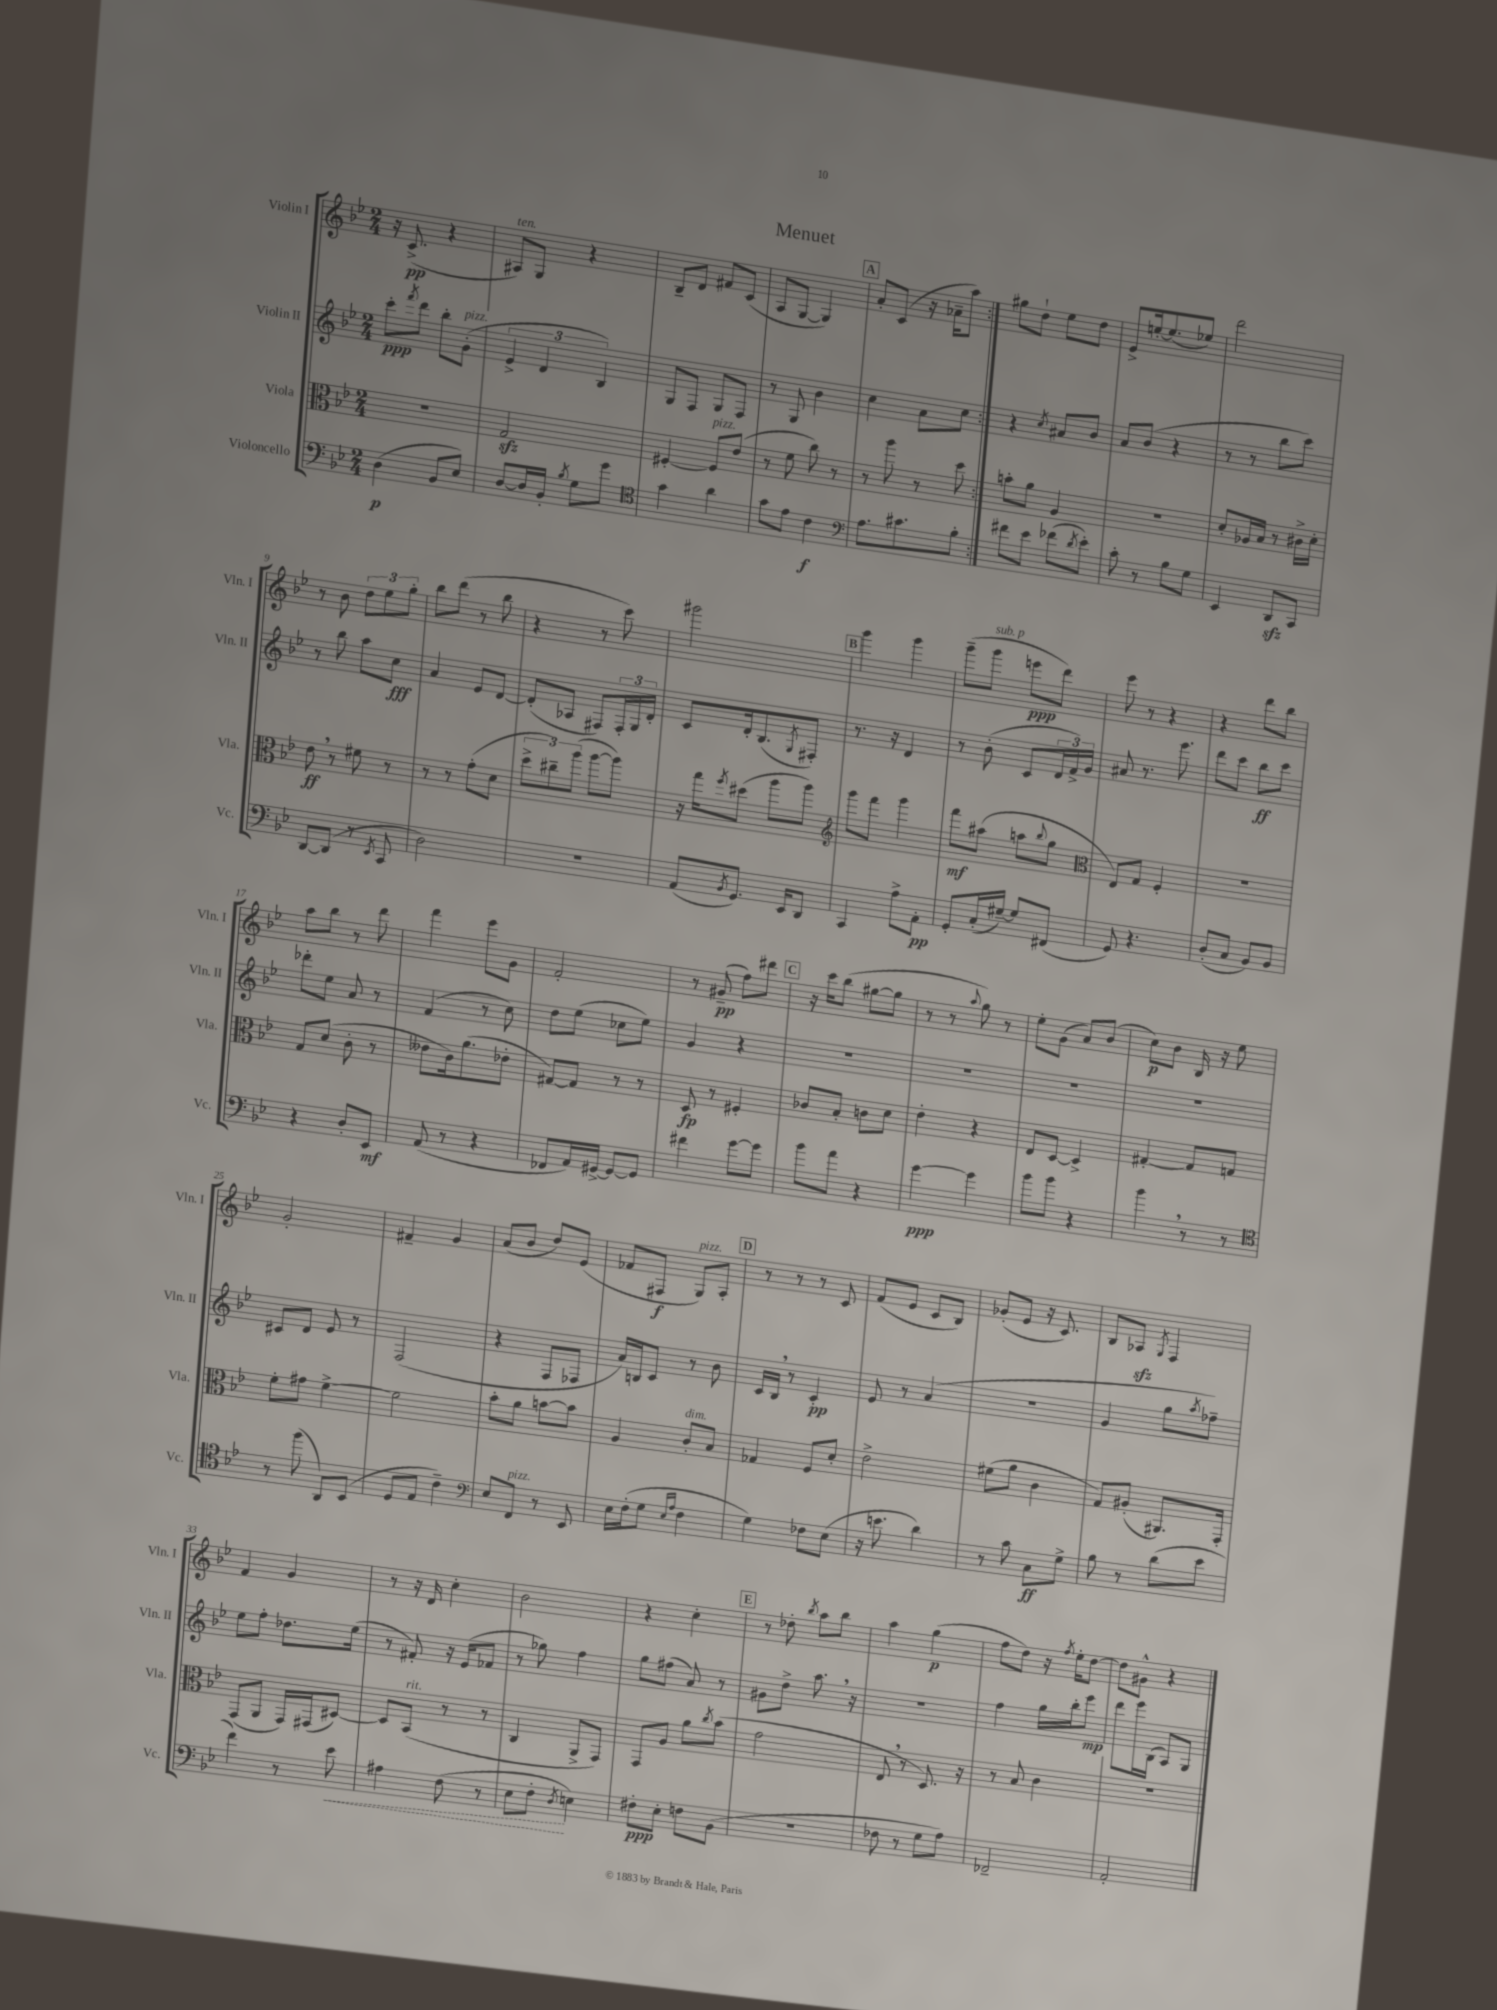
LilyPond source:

\header { title = "Menuet" }
<<
\new StaffGroup <<
\new Staff = "s0" \with { instrumentName = "Violin I" shortInstrumentName = "Vln. I" } {
    \clef treble \key bes \major \numericTimeSignature \time 2/4
    \repeat volta 2 { r16 c'8.->\pp( r4 |
    ais8^\markup { \italic "ten." }) g8 r4 |
    bes8-- d'8 fis'8 c'8( |
    a8 g8~ g4) |
    \mark \markup { \box "A" } a'8-. c'8( r16 aes'16-- a''8) | }
    gis''8 d''8-! ees''8 d''8 |
    ees'8-> e''16~-. e''8.( ees''8) |
    d'''2 |
    r8 bes'8 \tuplet 3/2 { d''8 ees''8 g''8-. } |
    bes''8 d'''8( r8 bes''8 |
    r4 r8 c'''8) |
    gis'''2 |
    \mark \markup { \box "B" } g'''4 g'''4 |
    g'''8--( g'''8^\markup { \italic "sub. p" } e'''8\ppp d'''8) |
    ees'''8 r8 r4 |
    r4 d'''8 bes''8 |
    a''8 bes''8 r8 d'''8 |
    f'''4 ees'''8 g'8 |
    f'2-. |
    r8 gis'8--\pp( f''8) dis'''8 |
    \mark \markup { \box "C" } r16 c'''16 bes''8( gis''8~ gis''8 |
    r8 r8 \appoggiatura { a''8 } g''8) r8 |
    ees''8-. g'8( a'8) bes'8( |
    c''8\p) bes'8 bes16 r16 ees''8 |
    g'2-. |
    fis'4-- g'4 |
    a'8( bes'8 d''8) ees'8( |
    fes'8 fis8\f g8^\markup { \italic "pizz." }) a8-. |
    \mark \markup { \box "D" } r8 r8 r8 c'8 |
    f'8( ees'8 c'8 bes8) |
    ges'8-.( ees'8 r16 c'8.) |
    bes8 aes8\sfz \acciaccatura { g8 } f4 |
    f'4 g'4 |
    r8 r16 d'16 c''4-. |
    bes'2 |
    r4 c''4-. |
    \mark \markup { \box "E" } r8 des''8-. \acciaccatura { bes''8 } a''8 bes''8 |
    a''4 g''4\p( |
    f''8 d''8) r16 \acciaccatura { f''8 } ees''16-. d''8~ |
    d''8 gis'8-^ r4 \bar "|." |
}
\new Staff = "s1" \with { instrumentName = "Violin II" shortInstrumentName = "Vln. II" } {
    \clef treble \key bes \major \numericTimeSignature \time 2/4
    \repeat volta 2 { c'''8-.\ppp \acciaccatura { f'''8 } d'''8 bes''8-. g'8-.^\markup { \italic "pizz." }( |
    \tuplet 3/2 { ees'4-> d'4 bes4) } |
    g8 f8 g8 f8 |
    r8 g8 bes'4 |
    \mark \markup { \box "A" } c''4 a'8 c''8 | }
    r4 \acciaccatura { c''8 } ais'8 bes'8 |
    a'8 bes'8( r4 |
    r8 r8 bes''8 c'''8) |
    r8 bes''8 a''8 c''8\fff |
    a'4 ees'8 d'8~ |
    d'8-.( aes8 fis8) \tuplet 3/2 { fis16-. g16 d'16-. } |
    c'8 d'16-. bes8.( \acciaccatura { g8 } fis8-.) |
    \mark \markup { \box "B" } r8. r16 d'4 |
    r8 bes'8-.( c'8 \tuplet 3/2 { d'16 f'16->) g'16 } |
    ais'8 r8. ees'''8. |
    d'''8 c'''8 bes''8\ff c'''8 |
    des'''8-. ees''8 a'8 r8 |
    f'4( r8 c''8) |
    d''8 ees''8( ces''8 ees''8) |
    g'4 r4 |
    \mark \markup { \box "C" } R2 |
    R2 |
    R2 |
    R2 |
    cis'8 d'8 ees'8 r8 |
    f2( |
    r4 f8 fes8 |
    a'16) b16 c'8 r8 bes'8 |
    \mark \markup { \box "D" } c'16 bes16 \breathe r8 c'4-.\pp |
    ees'8 r8 a'4( |
    R2 |
    g'4 g''8 \acciaccatura { a''8 } fes''8--) |
    ees''8 f''8-. des''8. ees''16( |
    r8 fis'8-.) r16 ees'16( fes'8 |
    r8 ges''8) f''4 |
    g''8 fis''8( a'8) r8 |
    \mark \markup { \box "E" } gis'8 d''8-> a''8. \breathe r16 |
    R2 |
    f''4 g''16 bes''16-. ees'''8\mp |
    d'''8 ees'''16 bes16( a8) g8 \bar "|." |
}
\new Staff = "s2" \with { instrumentName = "Viola" shortInstrumentName = "Vla." } {
    \clef alto \key bes \major \numericTimeSignature \time 2/4
    \repeat volta 2 { r2 |
    g2\sfz |
    fis4~-. fis8^\markup { \italic "pizz." } ees'8( |
    r8 f'8 c''8) r8 |
    \mark \markup { \box "A" } r8 a''8 r8 d''8 | }
    b'8-. a'8 a4 |
    R2 |
    d'8-. aes16 bes16 r8 cis'16-> d'16-. |
    ees'8\ff \breathe r8 fis'8 r8 |
    r8 r8 g'8-.( d'8 |
    \tuplet 3/2 { d''8-> cis''8--) a''8( } a''8~ a''8) |
    r16 g''16 \acciaccatura { f''8 } dis''8( a''8 a''8) |
    \mark \markup { \box "B" } \clef treble g'''8 f'''8 g'''4 |
    f'''8\mf ais''8( a''8 \appoggiatura { bes''8 } g''8 |
    \clef alto ees8) g8 f4-. |
    R2 |
    g8 d'8( c'8-. r8 |
    eeses'8 c'16) a'8.( ees'8-. |
    gis8~) gis8 r8 r8 |
    d8\fp r8 fis4-. |
    \mark \markup { \box "C" } ces'8 bes8-. c'8 d'8 |
    ees'4-. r4 |
    ees8 d8~ d4-> |
    gis4~-. gis8 g8 |
    f'8-. gis'8 f'4~-> |
    f'2 |
    bes'8-. a'8 b'8~ b'8 |
    a4 c'8-.^\markup { \italic "dim." } bes8 |
    \mark \markup { \box "D" } ges4 f8 d'8-. |
    ees'2-> |
    fis'8( a'8 c'4 |
    g8) ais8-.( ais,8.) g,16-. |
    g,8( a,8 g,16) gis,16( dis8~) |
    dis8 bes,8^\markup { \italic "rit." }( r8 r8 |
    c4 a,8-> g,8) |
    g,8 a8 a'8 \acciaccatura { c''8 } bes'8( |
    \mark \markup { \box "E" } g'2 |
    ees8 \breathe r8 d8.) r16 |
    r8 bes8 c'4 |
    R2 \bar "|." |
}
\new Staff = "s3" \with { instrumentName = "Violoncello" shortInstrumentName = "Vc." } {
    \clef bass \key bes \major \numericTimeSignature \time 2/4
    \repeat volta 2 { d4\p( bes,8 ees8) |
    d8~ d16 bes,16-. \acciaccatura { bes8 } g8 g'8 |
    \clef tenor g'4 a'4 |
    g'8 ees'8 c'4\f |
    \mark \markup { \box "A" } \clef bass a8. cis'8. bes8-. | }
    fis'8 ees'8 fes'8( \acciaccatura { d'8 } ees'8-.) |
    c'8-. r8 bes8 g8 |
    ees,4 d,8\sfz c,8 |
    d,8~ d,8( r8 \acciaccatura { ees,8 } c,8 |
    d2) |
    r2 |
    a,8( \acciaccatura { bes,8 } g,8.) ees,16 d,8 |
    \mark \markup { \box "B" } c,4 a8-> a,8-.\pp |
    g,8-. c16-.( gis16~--) gis8 fis,8( |
    g,8) r4. |
    d8-.( c8 bes,8) bes,8 |
    r4 d8-. ees,8\mf |
    a,8( r8 r4 |
    fes,8 a,16) gis,16~-> gis,8~ gis,8 |
    fis'4 g'8~ g'8 |
    \mark \markup { \box "C" } bes'8 a'8 r4 |
    g'4~\ppp g'4 |
    bes'8 bes'8 r4 |
    bes'4 \breathe r8 r8 |
    \clef tenor r8 f''8( a,8) bes,8( |
    d8 ees8 c'4--) |
    \clef bass ees8 f,8^\markup { \italic "pizz." } r8 ees,8 |
    ees16 f16-.( g8 \grace { ees16 a16 } f4 |
    \mark \markup { \box "D" } g4) fes8 ees8( |
    r16 e'8. d'4) |
    r8 c'8 c8\ff g8-> |
    bes8 r8 d'8( ees'8 |
    f'4) r8 \once \override Hairpin.style = #'dashed-line ees'8\< |
    ais4 f8( r8 |
    ees8 f8-.\! \acciaccatura { d8 } e4) |
    fis8-.\ppp ees8-. f8 bes,8( |
    \mark \markup { \box "E" } R2 |
    fes8 r8 g8 a8) |
    fes,2-- |
    a,2-. \bar "|." |
}
>>
>>
